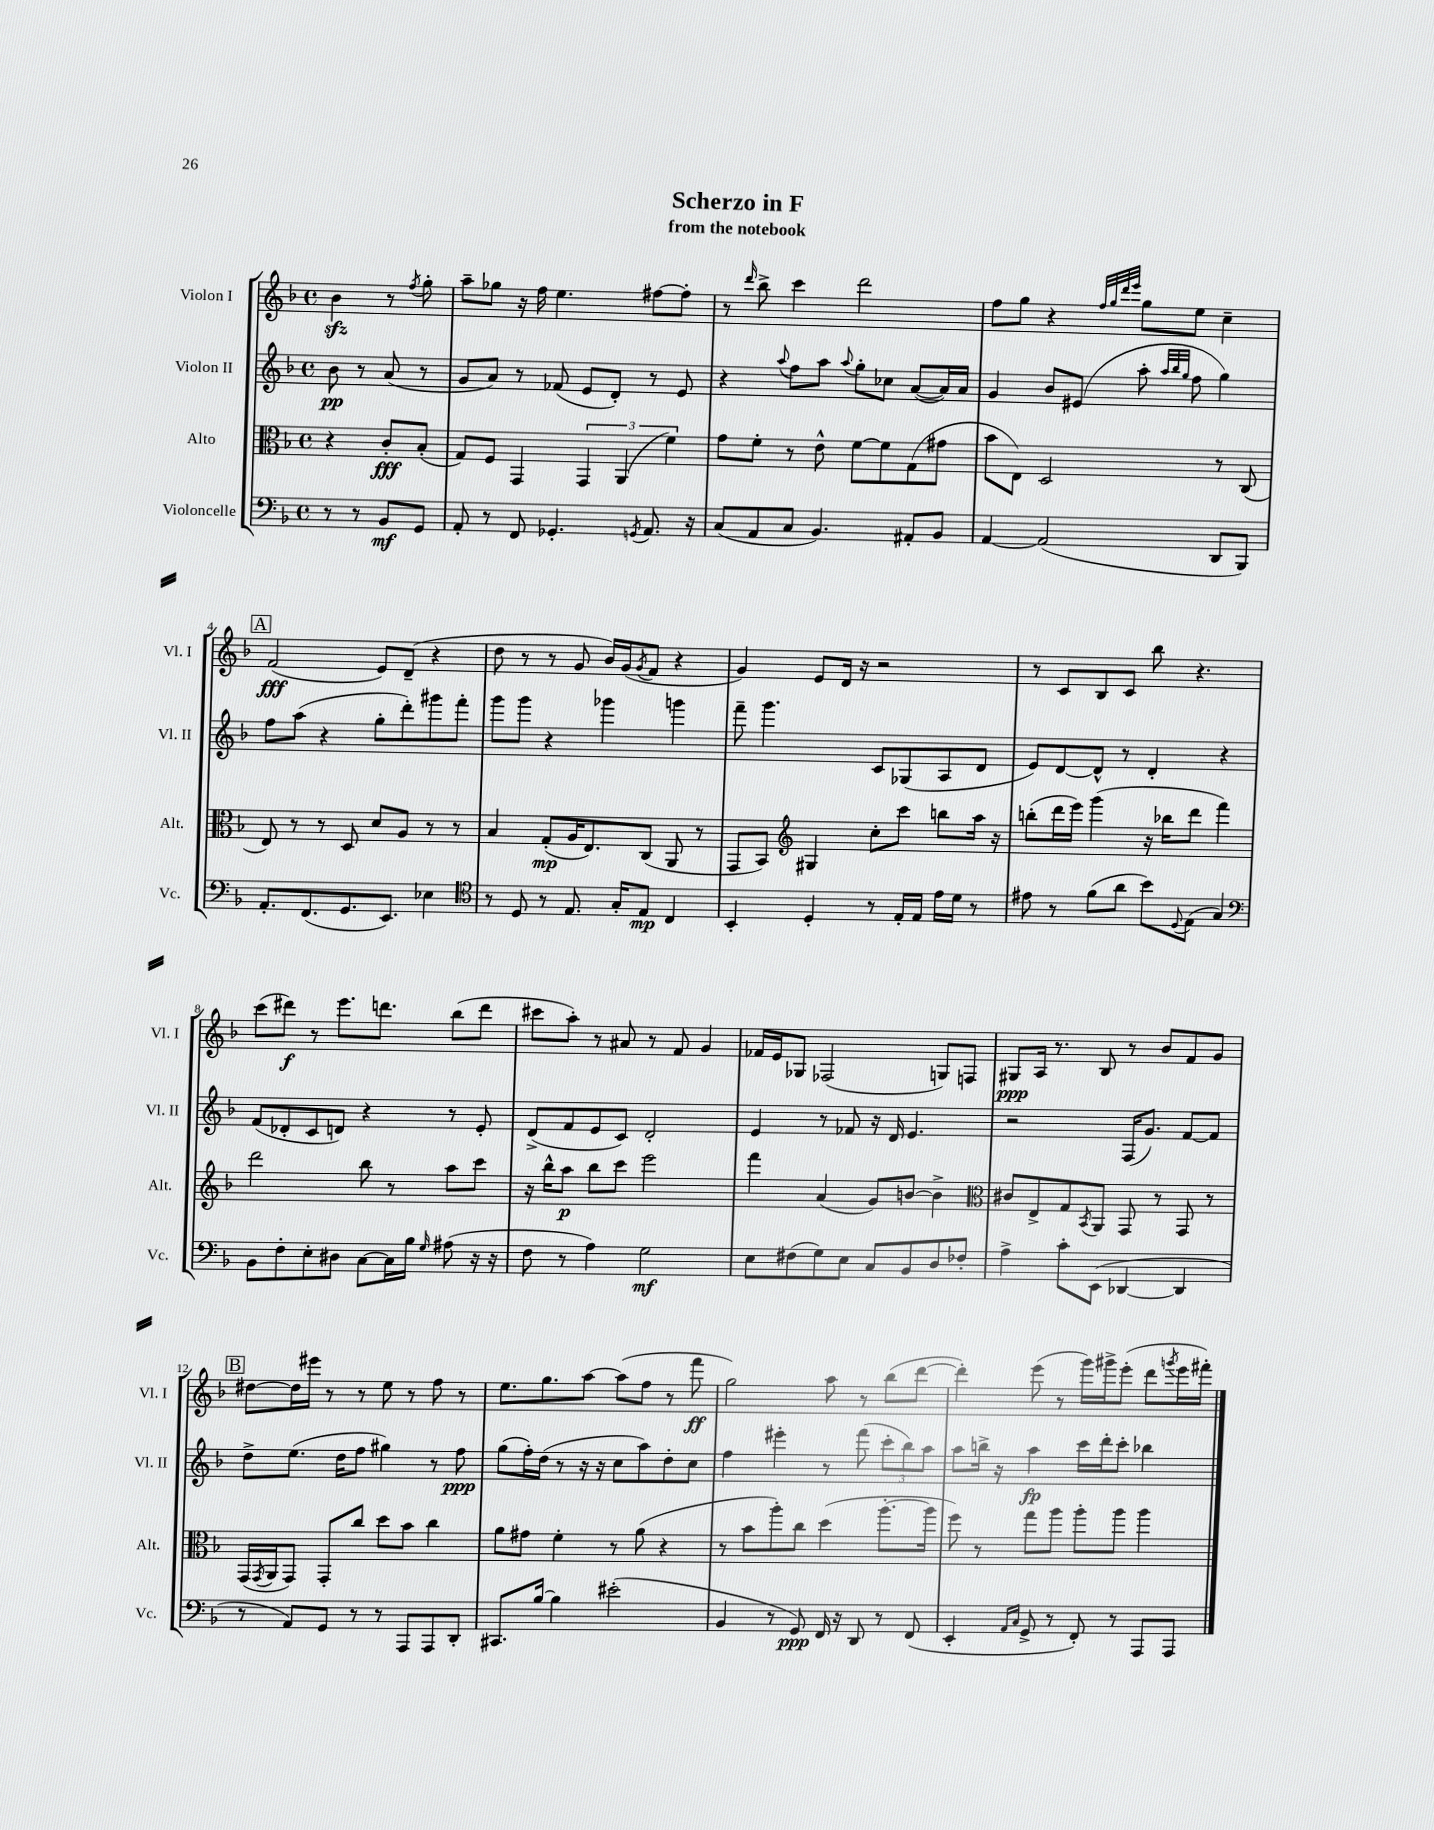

**kern	**kern	**kern	**kern
*staff4	*staff3	*staff2	*staff1
*clefF4	*clefC3	*clefG2	*clefG2
*k[b-]	*k[b-]	*k[b-]	*k[b-]
*M4/4	*M4/4	*M4/4	*M4/4
*met(c)	*met(c)	*met(c)	*met(c)
8r	4r	8b-\	4b-\
8r	.	8r	.
8BB-/L	8c'/L	(8a/	8r
.	.	.	8qff/
8GG/J	(8B-'/J	8r	8gg'\
=	=	=	=
8AA'/	8G/L)	8g/L	8aa~\L
8r	8F/J	8a/J)	8gg-\J
8FF/	4GG/	8r	16r
.	.	.	16ff\
4.GG-'/	.	(8f-/	4.ee\
.	6GG/	8e/L	.
.	.	8d'/J)	.
.	(6AA/	.	.
8qGG/	.	.	.
8.AA/	.	8r	[8ff#\L
.	6f\)	.	.
.	.	8e/	8ff#'\]J
16r	.	.	.
=	=	=	=
(8C/L	8g\L	4r	8r
.	.	.	16qqddd/
8AA/	8f'\J	.	8bb-^\
.	.	8qqaa/	.
8C/J	8r	8ff\L	4ccc\
4.BB-/)	8e^^\	8aa\J	.
.	.	8qqaa/	.
.	[8f\L	8gg'\L	2ddd\
.	8f\]	8cc-\J	.
8AA#'/L	(8G\	([8a/L	.
8BB-/J	8g#\J	16a/]L)	.
.	.	16a/JJ	.
=	=	=	=
[4AA/	8b-\L	4g/	8ff\L
.	8E\J)	.	8gg\J
(2AA/]	2D/	8b-/L	4r
.	.	(8e#/J	.
.	.	.	32qqff/LLL
.	.	.	32qqgg/
.	.	.	32qqddd/
.	.	.	32qqeee/JJJ
.	.	8aa'\	8gg\L
.	.	32qqaa/LLL	.
.	.	32qqbb-/	.
.	.	32qqgg/JJJ	.
.	.	8ff\	8ee\J
8DD/L	8r	4gg\)	4cc~\
8BBB-/J)	(8C/	.	.
=	=	=	=
8.AA'/L	8E/)	8ff\L	(2f/
.	8r	(8aa\J	.
(8.FF/	.	.	.
.	8r	4r	.
8.GG/	8D/	.	.
.	8d/L	8gg'\L	8e/L)
8.EE/J)	.	.	.
.	8A/J	8ddd'\)	(8d~/J
4E-\	8r	8ggg#\	4r
.	8r	8fff'\J	.
=	=	=	=
*clefC4	*	*	*
8r	4B-/	8ggg\L	8dd\
8D/	.	8ggg\J	8r
8r	(8G'/L	4r	8r
8.E/	16A/K	.	8g/
.	8.E/)	.	.
.	.	4ggg-\	16b-/LL)
16G'/LK	.	.	(16g/J
.	.	.	8qg/
8E/J	(8C/J	.	8f/J
4C/	8AA/	4ggg\	4r
.	8r	.	.
=	=	=	=
4BB-'/	8GG/L	8fff~\	4g/)
.	8BB-/J)	4.ggg\	.
*	*clefG2	*	*
4D'/	4G#/	.	8e/L
.	.	.	16d/Jk
.	.	.	16r
8r	8cc'\L	8c/L	2r
16E'/LL	8ccc\J	(8G-/	.
16E/JJ	.	.	.
16e\LL	8bb\L	8A/	.
16d\JJ	.	.	.
8r	16aa\Jk	8d/J	.
.	16r	.	.
=	=	=	=
8e#\	(8bb'\L	8e/L)	8r
8r	16ddd\L	[8d/	8c/L
.	16eee\JJ)	.	.
(8f\L	(4ggg\	8d^^/]J	8B-/
8a\J	.	8r	8c/J
8b-\L)	16r	4d'/	8bb-\
.	16bb-\LK	.	.
8qqD/	.	.	.
(8E\J	8ddd\J	.	4.r
4G/)	4fff\)	4r	.
=	=	=	=
*clefF4	*	*	*
8BB-\L	2ddd\	(8f/L	(8ccc\L
8F'\	.	8d-'/	8ddd#\J)
8E'\	.	8c/	8r
8D#\J	.	8d/J)	8.eee\L
[8C\L	8bb-\	4r	.
.	.	.	8.ddd\J
16C\]L	8r	.	.
16B-\JJ	.	.	.
16qqG/	.	.	.
(8A#\	8aa\L	8r	(8bb-\L
16r	8ccc\J	8e'/	8ddd\J
16r	.	.	.
=	=	=	=
8F\	16r	(8d^/L	8ccc#\L
.	16bb-^^\LK	.	.
8r	8aa\J	8f/	8aa'\J)
4A\)	8bb-\L	8e/	8r
.	8ccc\J	8c/J)	8a#/
2G\	2eee\	2d'/	8r
.	.	.	8f/
.	.	.	4g/
=	=	=	=
8E\L	4fff\	4e/	16f-/LL
.	.	.	16e/J
(8F#\	.	.	8G-/J
8G\)	(4a/	8r	(2F-/
8E\J	.	8f-/	.
8C/L	8g/L)	16r	.
.	.	16d/	.
8BB-/	[8b/J	4.e/	.
8D/	4b^\]	.	8G/L)
8F-'/J	.	.	8F/J
=	=	=	=
*	*clefC3	*	*
4A^\	8c#/L	2r	8G#/L
.	8E^/	.	16A/Jk
.	.	.	8.r
8c'\L	8G/	.	.
.	8qBB-/	.	.
(8EE\J	8AA/J	.	8B-/
[4DD-/	8GG/	(16F/LK	8r
.	.	8.g/J)	.
.	8r	.	8b-/L
4DD-/]	8GG/	[8f/L	8f/
.	8r	8f/]J	8g/J
=	=	=	=
8r	(16GG/LL	8dd^\L	[8dd#\L
.	8qGG/	.	.
.	16AA/J	.	.
8AA/L)	8GG/J)	(8.ee\J	16dd#\]L
.	.	.	16eee#\JJ
8GG/J	8GG'/L	.	8r
.	.	16dd\LK	.
8r	8cc/J	8ff\J	8r
8r	8dd\L	4gg#\)	8ee\
8AAA/L	8b-\J	.	8r
8AAA/	4cc\	8r	8ff\
8DD'/J	.	8ff\	8r
=	=	=	=
8.CC#/L	8a\L	(8gg\L	8.ee\L
.	8g#\J	16ff'\L)	.
[16B-/Jk	.	(16dd\JJ	8.gg\
4B-\]	4f'\	8r	.
.	.	16r	[8aa\J
.	.	16r	.
(2e#'\	8r	8cc\L	(8aa\]L
.	(8a\	8aa\)	8ff\J
.	4r	8dd'\	8r
.	.	8cc\J	8fff\
=	=	=	=
4BB-/	8r	4ff\	2gg\)
.	8b-\L	.	.
8r	8aa'\)	4eee#'\	.
8GG/)	8cc\J	.	.
16FF/	(4dd\	8r	8aa\
16r	.	.	.
8DD/	.	(8fff\	8r
8r	[8.aa'\L	12ccc'\L	(8bb-\L
.	.	12bb-\)	.
(8FF/	.	.	[8ddd\J
.	.	12aa\J	.
.	16aa\]Jk	.	.
=	=	=	=
4EE'/	8ff\)	8aa\L	4ddd'\])
.	8r	16bb^\Jk	.
.	.	16r	.
16qqAA/LL	.	.	.
16qqC/JJ	.	.	.
8GG^/	8gg\L	4aa\	(8eee\
8r	8aa\J	.	8r
8FF'/)	8aa'\L	16ccc\LL	16ggg\LL)
.	.	16ddd'\J	16ggg#^\J
8r	8aa\J	8ccc'\J	(8eee'\J
8AAA/L	4aa\	4bb-\	8ddd\L
.	.	.	8qggg/
8AAA/J	.	.	16eee\L
.	.	.	16fff#'\JJ)
==	==	==	==
*-	*-	*-	*-
